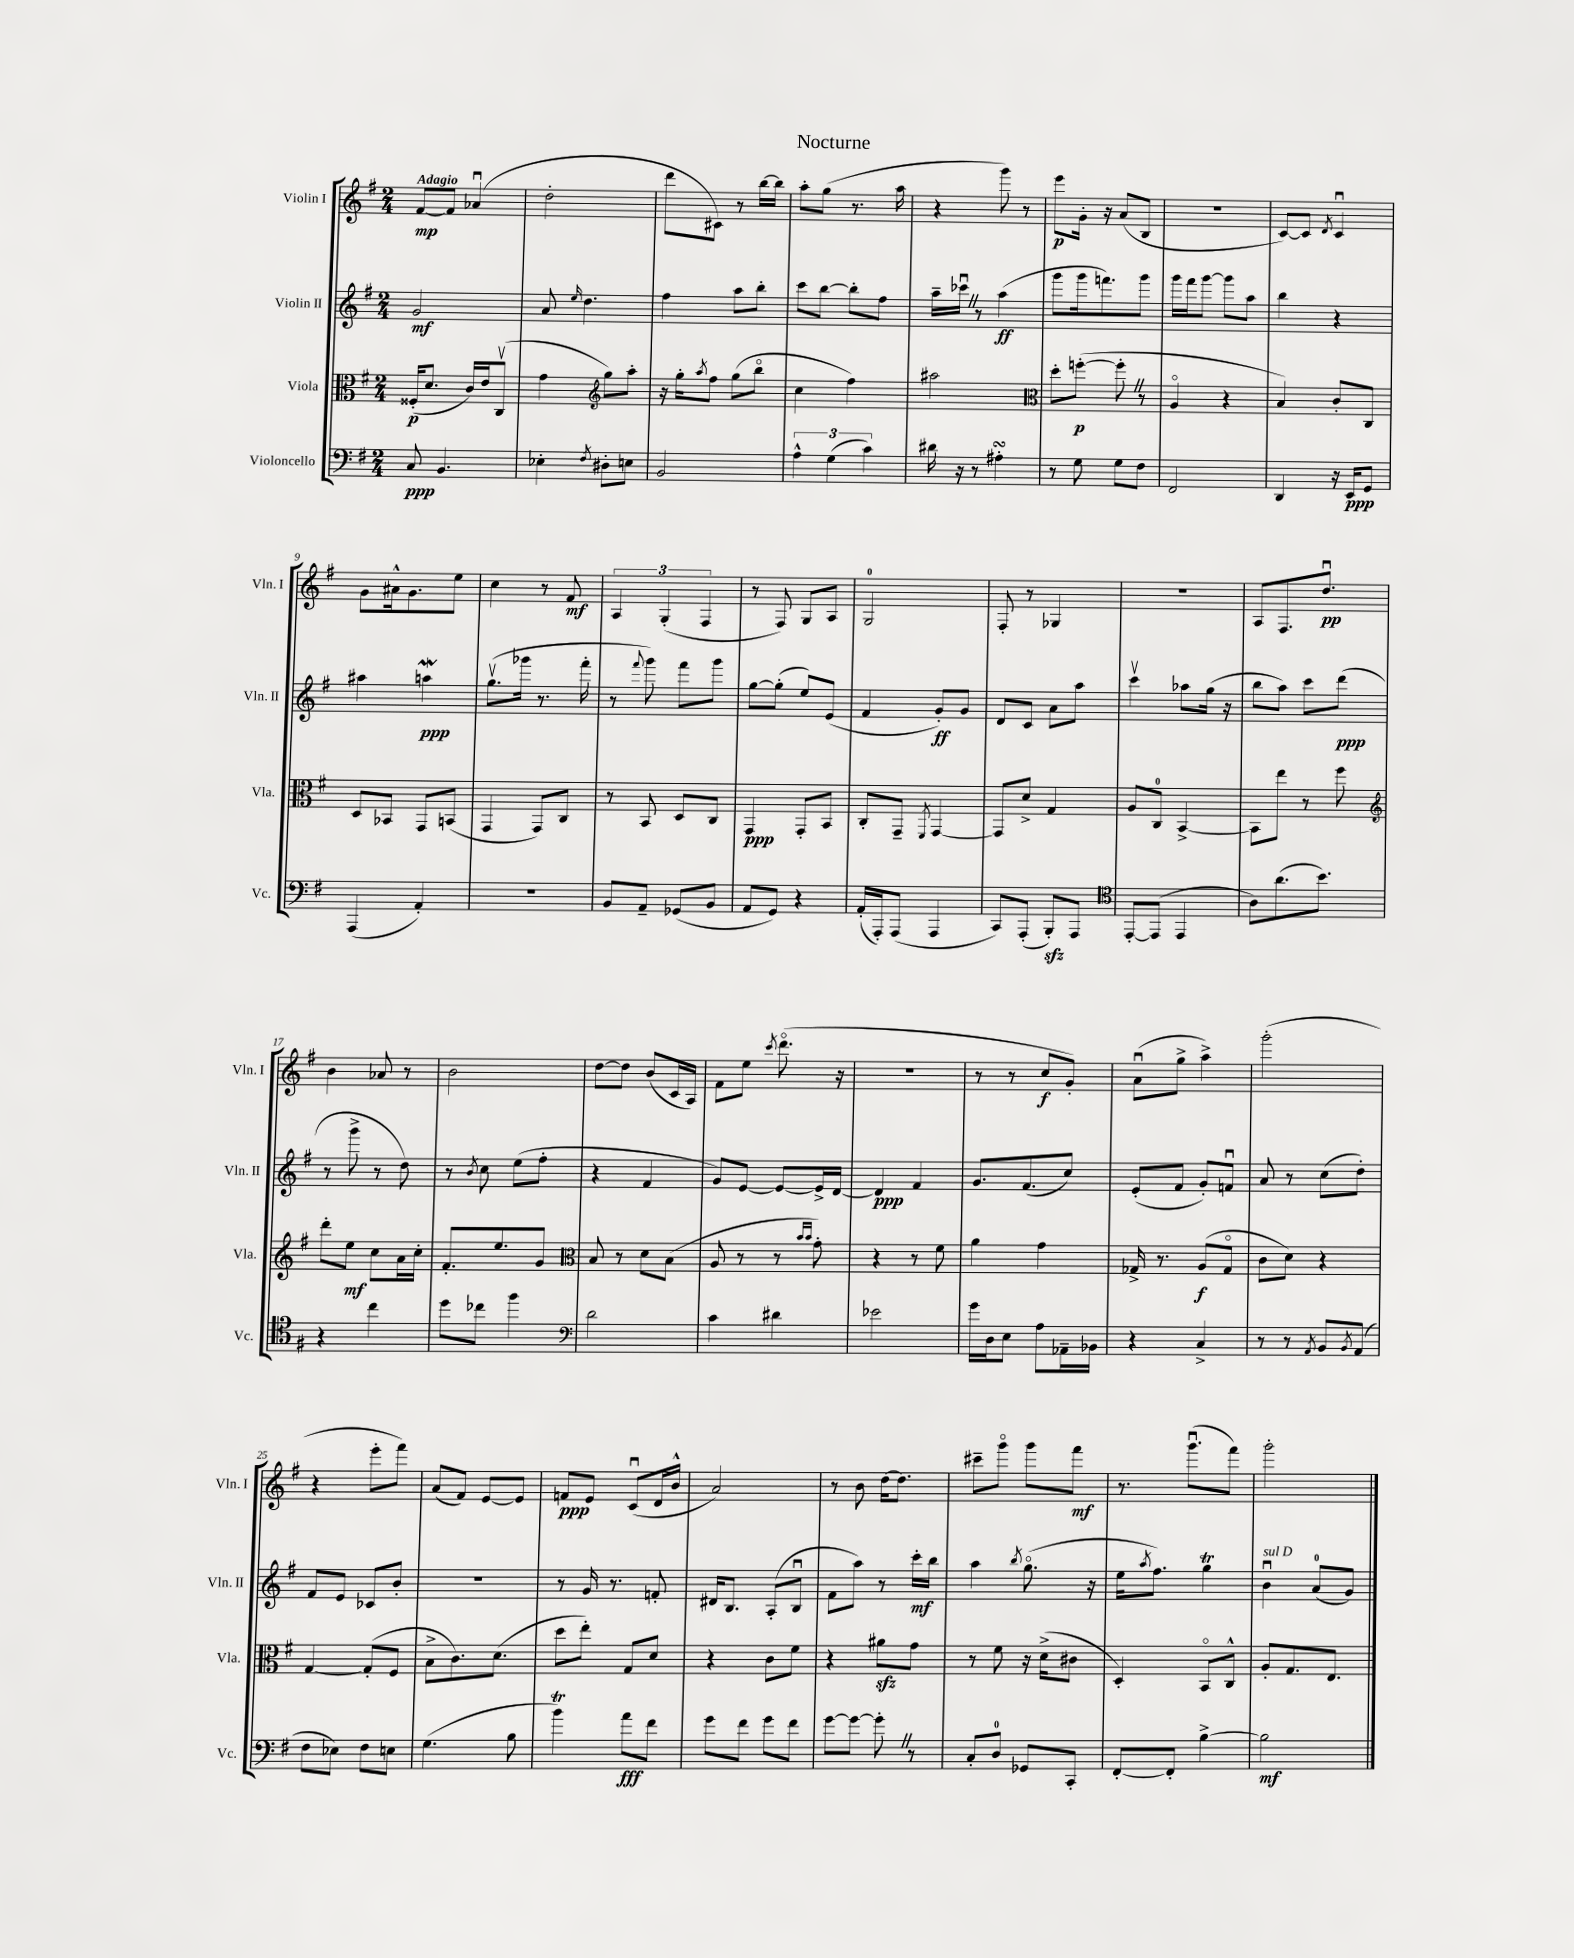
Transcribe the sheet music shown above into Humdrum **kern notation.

**kern	**dynam	**kern	**dynam	**kern	**dynam	**kern	**dynam
*part4	*part4	*part3	*part3	*part2	*part2	*part1	*part1
*staff4	*staff4	*staff3	*staff3	*staff2	*staff2	*staff1	*staff1
*I"Violoncello	*	*I"Viola	*	*I"Violin II	*	*I"Violin I	*
*I'Vc.	*	*I'Vla.	*	*I'Vln. II	*	*I'Vln. I	*
*clefF4	*	*clefC3	*	*clefG2	*	*clefG2	*
*k[f#]	*	*k[f#]	*	*k[f#]	*	*k[f#]	*
*M2/4	*	*M2/4	*	*M2/4	*	*M2/4	*
=1	=1	=1	=1	=1	=1	=1	=1
!	!	!	!	!	!	!LO:TX:a:B:t=Adagio	!
8C/	ppp	(16F##X'/KL	p	2g/	mf	[8f#/L	mp
.	.	8.d/J	.	.	.	.	.
4.BB/	.	.	.	.	.	8f#/J]	.
.	.	16c/LL)	.	.	.	(4a-Xu/	.
.	.	16e/J	.	.	.	.	.
.	.	(8Cv/J	.	.	.	.	.
=2	=2	=2	=2	=2	=2	=2	=2
4E-X'\	.	4g\	.	8a/	.	2dd'\	.
.	.	.	.	16qqee/	.	.	.
.	.	.	.	4.dd\	.	.	.
8qF#/	.	.	.	.	.	.	.
*	*	*clefG2	*	*	*	*	*
8D#X'\L	.	8gg\L)	.	.	.	.	.
8En\J	.	8aa'\J	.	.	.	.	.
=3	=3	=3	=3	=3	=3	=3	=3
2BB/	.	16r	.	4ff#\	.	8ddd\L	.
.	.	16gg'\KL	.	.	.	.	.
.	.	8qaa/	.	.	.	.	.
.	.	8ff#\J	.	.	.	8c#X\J)	.
.	.	(8gg\L	.	8aa\L	.	8r	.
.	.	8bb\J	.	8bb'\J	.	[16bb\LL	.
.	.	.	.	.	.	16bb\JJ]	.
=4	=4	=4	=4	=4	=4	=4	=4
6A^^\	.	4cc\	.	8ccc\L	.	8aa'\L	.
.	.	.	.	[8bb\J	.	(8gg\J	.
(6G\	.	.	.	.	.	.	.
.	.	4ff#\)	.	8bb'\L]	.	8.r	.
6c\)	.	.	.	.	.	.	.
.	.	.	.	8ff#\J	.	.	.
.	.	.	.	.	.	16aa\	.
=5	=5	=5	=5	=5	=5	=5	=5
16d#X\	.	2aa#X\	.	16aa~\LL	.	4r	.
16r	.	.	.	16ccc-XuZ\JJ	.	.	.
8r	.	.	.	8r	.	.	.
4A#XsSsS'\	.	.	.	(4aa\	ff	8ggg\)	.
.	.	.	.	.	.	8r	.
=6	=6	=6	=6	=6	=6	=6	=6
*	*	*clefC3	*	*	*	*	*
8r	.	8dd'\L	.	8ggg\L	.	8eee\L	p
8G\	.	([8ffn'\J	p	16ggg\k	.	16g'\Jk	.
.	.	.	.	8.fffn\)	.	16r	.
8G\L	.	8ff'Z\]	.	.	.	(8a/L	.
8F#\J	.	8r	.	8ggg\J	.	8B/J	.
=7	=7	=7	=7	=7	=7	=7	=7
2FF#/	.	4A/	.	16ggg\LL	.	2r	.
.	.	.	.	16fff#\J	.	.	.
.	.	.	.	[8ggg\J	.	.	.
.	.	4r	.	8ggg\L]	.	.	.
.	.	.	.	8aa\J	.	.	.
=8	=8	=8	=8	=8	=8	=8	=8
4DD/	.	4B/)	.	4bb\	.	[8c/L)	.
.	.	.	.	.	.	8c/J]	.
.	.	.	.	.	.	8qd/	.
16r	.	8c'/L	.	4r	.	4cu/	.
16EE/KL	ppp	.	.	.	.	.	.
8GG/J	.	8C/J	.	.	.	.	.
!!LO:LB:g=z
=9	=9	=9	=9	=9	=9	=9	=9
(4AAA/	.	8D/L	.	4aa#X\	.	8g\L	.
.	.	8BB-X/J	.	.	.	16a#X^^\k	.
.	.	.	.	.	.	8.g\	.
4AA'/)	.	8GG/L	.	4aanW\	ppp	.	.
.	.	(8BBn/J	.	.	.	8ee\J	.
=10	=10	=10	=10	=10	=10	=10	=10
2r	.	4GG/	.	(8.ggv\L	.	4cc\	.
.	.	.	.	16ggg-X\Jk	.	.	.
.	.	8GG/L)	.	8.r	.	8r	.
.	.	8C/J	.	.	.	8f#/	mf
.	.	.	.	16fff#'\	.	.	.
=11	=11	=11	=11	=11	=11	=11	=11
8BB/L	.	8r	.	8r	.	6A/	.
.	.	.	.	8qqfff#/	.	.	.
8AA~/J	.	8BB/	.	8ggg\)	.	.	.
.	.	.	.	.	.	(6G'/	.
(8GG-X/L	.	8D/L	.	8fff#\L	.	.	.
.	.	.	.	.	.	6F#/	.
8BB/J	.	8C/J	.	8ggg\J	.	.	.
=12	=12	=12	=12	=12	=12	=12	=12
8AA/L	.	4GG/	ppp	[8gg\L	.	8r	.
8GG/J)	.	.	.	(8gg'\J]	.	8F#/)	.
4r	.	8GG'/L	.	8ee/L)	.	8G/L	.
.	.	8BB/J	.	(8e/J	.	8A/J	.
=13	=13	=13	=13	=13	=13	=13	=13
(16AA'/LL	.	8C'/L	.	4f#/	.	2G/	.
16AAA'/J)	.	.	.	.	.	.	.
(8AAA/J	.	8GG~/J	.	.	.	.	.
.	.	8qFF#/	.	.	.	.	.
4AAA/	.	[4GG/	.	8g'/L)	ff	.	.
.	.	.	.	8g/J	.	.	.
=14	=14	=14	=14	=14	=14	=14	=14
8CC/L)	.	8GG/L]	.	8d/L	.	8F#'/	.
(8AAA'/J	.	8d^/J	.	8c/J	.	8r	.
8BBBzz'/L)	.	4G/	.	8a\L	.	4G-X/	.
8AAA/J	.	.	.	8aa\J	.	.	.
=15	=15	=15	=15	=15	=15	=15	=15
*clefC4	*	*	*	*	*	*	*
[8EE'/L	.	8A/L	.	4cccv\	.	2r	.
(8EE/J]	.	8C/J	.	.	.	.	.
4EE/	.	[4BB^/	.	8aa-X\L	.	.	.
.	.	.	.	(16gg\Jk	.	.	.
.	.	.	.	16r	.	.	.
=16	=16	=16	=16	=16	=16	=16	=16
8A\L)	.	8BB\L]	.	8bb\L	.	8A/L	.
(8.a\	.	8ee\J	.	8aa\J)	.	8.F#/	.
.	.	8r	.	8ccc\L	.	.	.
8.b\J)	.	.	.	.	.	8.ddu/J	pp
.	.	8ff#\	.	(8ddd\J	ppp	.	.
!!LO:LB:g=z
=17	=17	=17	=17	=17	=17	=17	=17
*	*	*clefG2	*	*	*	*	*
4r	.	8ddd'\L	.	8r	.	4b\	.
.	.	8ee\J	mf	8ggg^\	.	.	.
4cc\	.	8cc\L	.	8r	.	8a-X/	.
.	.	16a\L	.	8dd\)	.	8r	.
.	.	16cc'\JJ	.	.	.	.	.
=18	=18	=18	=18	=18	=18	=18	=18
8dd\L	.	8.f#'/L	.	8r	.	2b\	.
.	.	.	.	8qb/	.	.	.
8cc-X\J	.	.	.	8cc\	.	.	.
.	.	8.ee/	.	.	.	.	.
4ff#\	.	.	.	(8ee\L	.	.	.
.	.	8g/J	.	8ff#'\J	.	.	.
=19	=19	=19	=19	=19	=19	=19	=19
*clefF4	*	*clefC3	*	*	*	*	*
2d\	.	8B/	.	4r	.	[8dd\L	.
.	.	8r	.	.	.	8dd\J]	.
.	.	8d\L	.	4f#/	.	(8b/L	.
.	.	(8B\J	.	.	.	16c/L	.
.	.	.	.	.	.	16A/JJ)	.
=20	=20	=20	=20	=20	=20	=20	=20
4c\	.	8A/	.	8g/L)	.	8f#\L	.
.	.	8r	.	[8e/J	.	8ee\J	.
.	.	.	.	.	.	8qccc/	.
4d#X\	.	8r	.	8e/L_	.	(8.ddd\	.
.	.	16qqb/LL	.	.	.	.	.
.	.	16qqb/JJ	.	.	.	.	.
.	.	8g'\)	.	16e^/L]	.	.	.
.	.	.	.	[16d/JJ	.	16r	.
=21	=21	=21	=21	=21	=21	=21	=21
2e-X\	.	4r	.	4d/]	ppp	2r	.
.	.	8r	.	4f#/	.	.	.
.	.	8f#\	.	.	.	.	.
=22	=22	=22	=22	=22	=22	=22	=22
16g\LL	.	4a\	.	8.g/L	.	8r	.
16D\J	.	.	.	.	.	.	.
8E\J	.	.	.	.	.	8r	.
.	.	.	.	(8.f#/	.	.	.
8A\L	.	4g\	.	.	.	8cc/L	f
16AA-X~\L	.	.	.	8cc/J)	.	8g'/J)	.
16BB-X\JJ	.	.	.	.	.	.	.
=23	=23	=23	=23	=23	=23	=23	=23
4r	.	16G-X^/	.	(8e'/L	.	(8au\L	.
.	.	8.r	.	.	.	.	.
.	.	.	.	8f#/J	.	8gg^\J	.
4C^/	.	(8A/L	f	8g'/L)	.	4aa^\)	.
.	.	8G-/J	.	8fnu/J	.	.	.
=24	=24	=24	=24	=24	=24	=24	=24
8r	.	8c\L	.	8a/	.	(2ggg'\	.
8r	.	8d\J)	.	8r	.	.	.
8qAA/	.	.	.	.	.	.	.
8BB/L	.	4r	.	(8cc\L	.	.	.
8qBB/	.	.	.	.	.	.	.
(8AA/J	.	.	.	8dd'\J)	.	.	.
!!LO:LB:g=z
=25	=25	=25	=25	=25	=25	=25	=25
8F#\L	.	[4G/	.	8f#/L	.	4r	.
8E-X\J)	.	.	.	8e/J	.	.	.
8F#\L	.	(8G'/L]	.	8c-X/L	.	8eee'\L	.
8En\J	.	8F#/J	.	8b'/J	.	8fff#\J)	.
=26	=26	=26	=26	=26	=26	=26	=26
(4.G\	.	8B^\L	.	2r	.	(8a/L	.
.	.	8.c\)	.	.	.	8f#/J)	.
.	.	.	.	.	.	[8e/L	.
.	.	(8.d\J	.	.	.	.	.
8B\	.	.	.	.	.	8e/J]	.
=27	=27	=27	=27	=27	=27	=27	=27
4bt\)	.	8dd\L	.	8r	.	8fn/L	ppp
.	.	8ee'\J)	.	16g/	.	8e/J	.
.	.	.	.	8.r	.	.	.
8a\L	fff	8G/L	.	.	.	(8cu/L	.
8f#\J	.	8d/J	.	8fn'/	.	16d/L	.
.	.	.	.	.	.	16b^^/JJ	.
=28	=28	=28	=28	=28	=28	=28	=28
8g\L	.	4r	.	16d#X/KL	.	2a/)	.
.	.	.	.	8.B/J	.	.	.
8f#\J	.	.	.	.	.	.	.
8g\L	.	8c\L	.	(8A'/L	.	.	.
8f#\J	.	8f#\J	.	8Bu/J	.	.	.
=29	=29	=29	=29	=29	=29	=29	=29
[8g\L	.	4r	.	8f#\L	.	8r	.
8g\J_	.	.	.	8aa\J)	.	8b\	.
8g'Z\]	.	8a#Xzz\L	.	8r	.	[16dd\KL	.
.	.	.	.	.	.	8.dd\J]	.
8r	.	8g\J	.	16ccc'\LL	mf	.	.
.	.	.	.	16bb\JJ	.	.	.
=30	=30	=30	=30	=30	=30	=30	=30
8C'/L	.	8r	.	4aa\	.	8ccc#X~\L	.
8D/J	.	8f#\	.	.	.	8ggg\J	.
.	.	.	.	8qbb/	.	.	.
8GG-X/L	.	16r	.	(8.gg\	.	8ggg\L	.
.	.	(16d^\KL	.	.	.	.	.
8CC'/J	.	8c#X\J	.	.	.	8fff#\J	mf
.	.	.	.	16r	.	.	.
=31	=31	=31	=31	=31	=31	=31	=31
[8FF#'/L	.	4D'/)	.	16ee\KL	.	8.r	.
.	.	.	.	8qaa/	.	.	.
.	.	.	.	8.ff#\J)	.	.	.
8FF#'/J]	.	.	.	.	.	.	.
.	.	.	.	.	.	(8.gggu\L	.
[4B^\	.	8BB/L	.	4ggT\	.	.	.
.	.	8C^^/J	.	.	.	8fff#\J)	.
=32	=32	=32	=32	=32	=32	=32	=32
!	!	!	!	!LO:TX:a:i:t=sul D	!	!	!
2B\]	mf	8A'/L	.	4bu\	.	2ggg'\	.
.	.	8.G/	.	.	.	.	.
.	.	.	.	(8a/L	.	.	.
.	.	8.E/J	.	.	.	.	.
.	.	.	.	8g/J)	.	.	.
==	==	==	==	==	==	==	==
*-	*-	*-	*-	*-	*-	*-	*-
